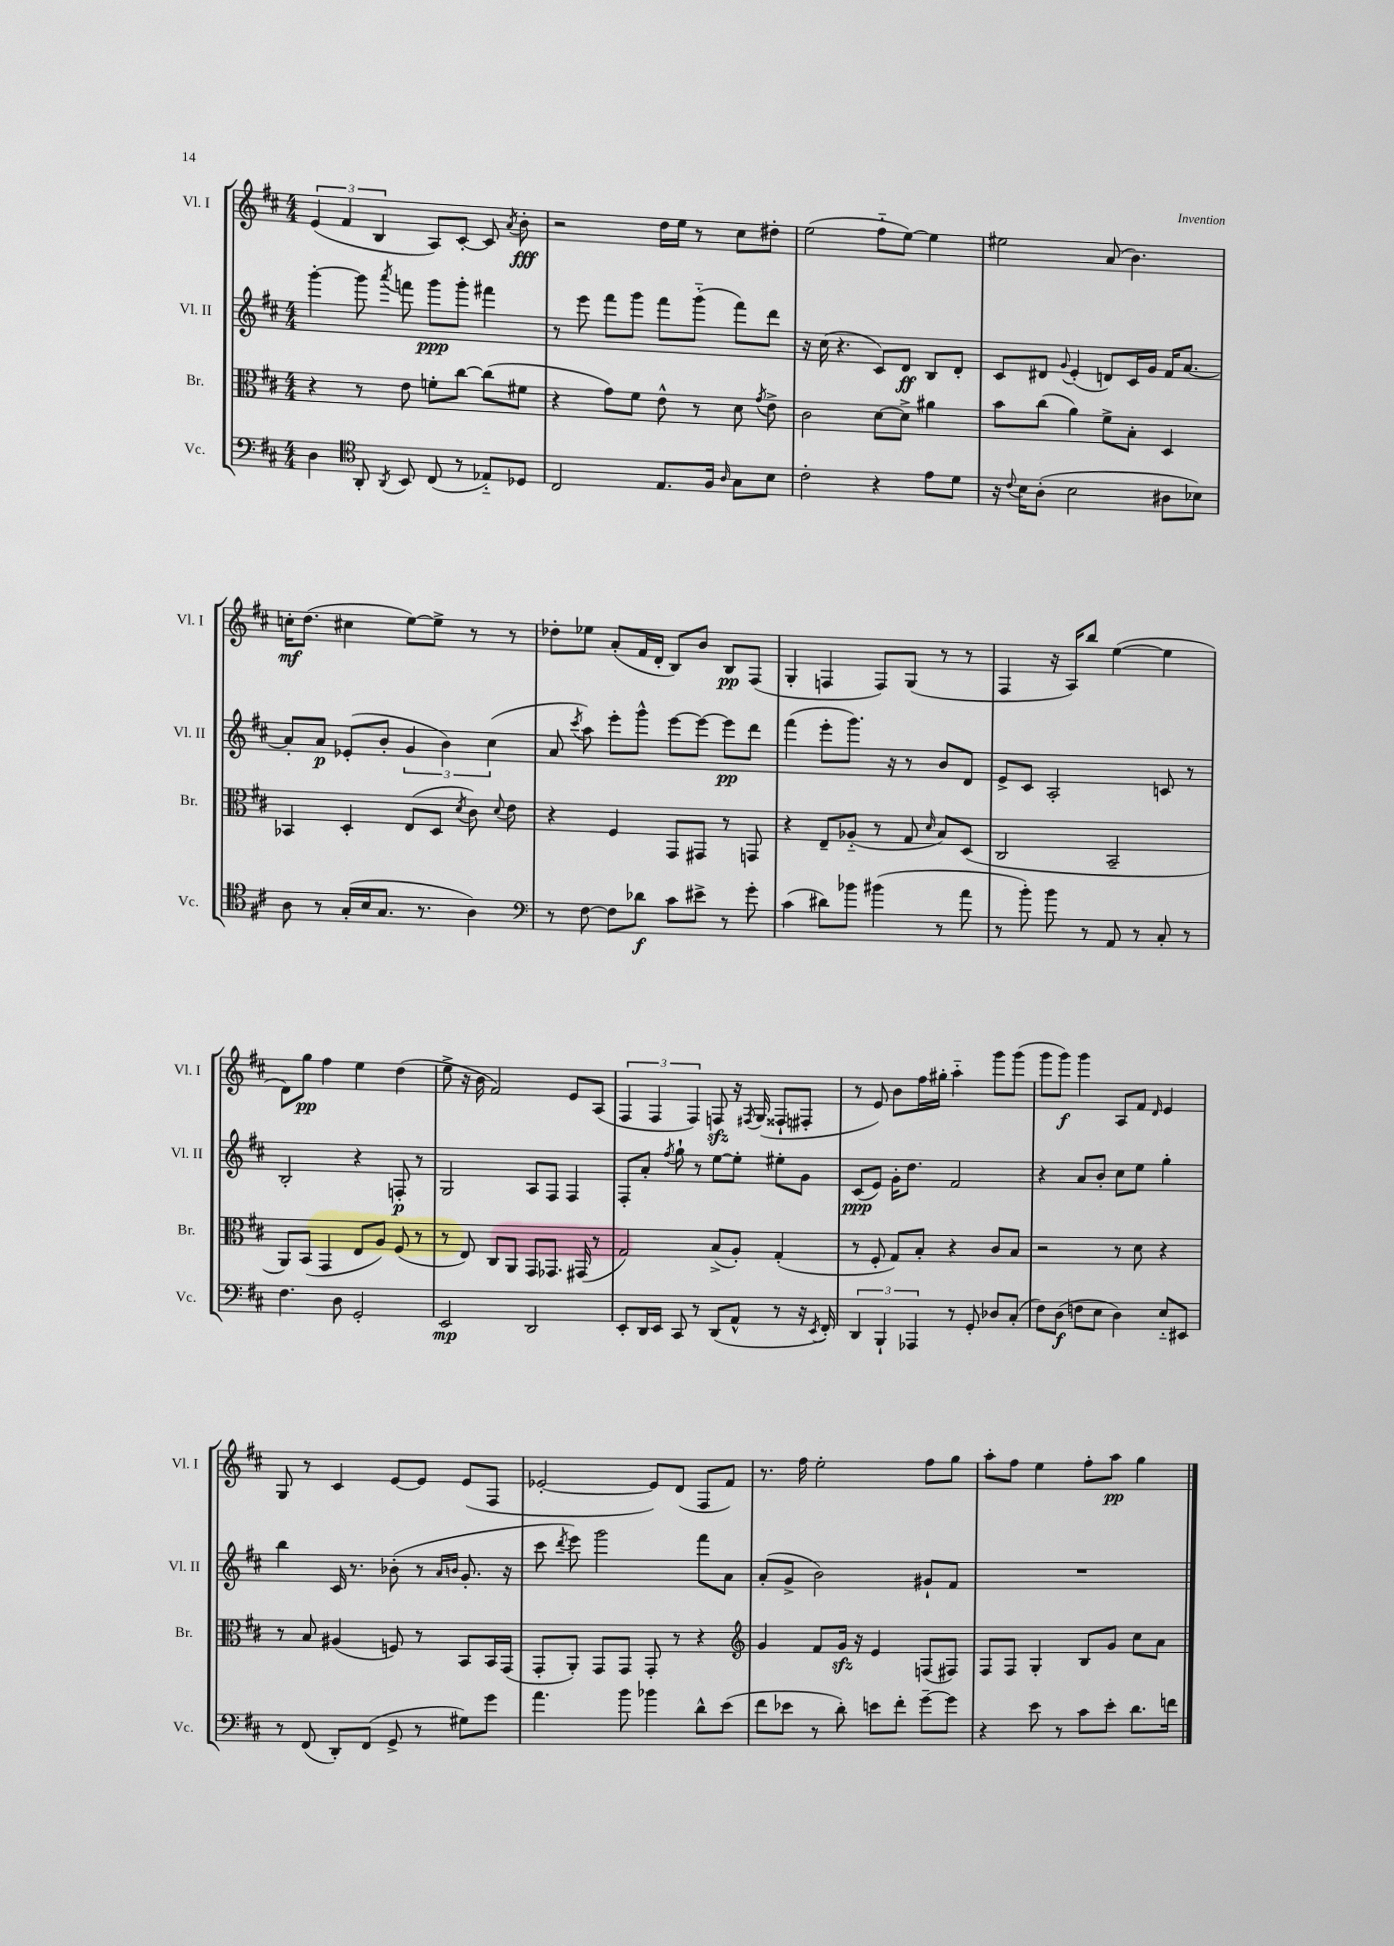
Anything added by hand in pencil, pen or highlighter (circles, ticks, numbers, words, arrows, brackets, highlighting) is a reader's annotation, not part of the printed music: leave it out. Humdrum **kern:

**kern	**dynam	**kern	**kern	**dynam	**kern	**dynam
*part4	*part4	*part3	*part2	*part2	*part1	*part1
*staff4	*staff4	*staff3	*staff2	*staff2	*staff1	*staff1
*I"Vc.	*	*I"Br.	*I"Vl. II	*	*I"Vl. I	*
*I'Vc.	*	*I'Br.	*I'Vl. II	*	*I'Vl. I	*
*clefF4	*	*clefC3	*clefG2	*	*clefG2	*
*k[f#c#]	*	*k[f#c#]	*k[f#c#]	*	*k[f#c#]	*
*M4/4	*	*M4/4	*M4/4	*	*M4/4	*
=107	=107	=107	=107	=107	=107	=107
4D\	.	4r	[4ggg'\	.	(6e/	.
.	.	.	.	.	6f#/	.
*clefC4	*	*	*	*	*	*
8AA'/	.	8r	8ggg\]	.	.	.
.	.	.	.	.	6B/	.
8qAA/	.	.	8qaaa/	.	.	.
8BB/	.	8e\	8fffn\	.	.	.
(8C#/	.	8fn'\L	8ggg\L	ppp	8A/L)	.
8r	.	[8cc#\J	8ggg'\J	.	[8c#'/J	.
8E-X/L)	.	(8cc#\L]	4fff#X\	.	8c#/]	.
.	.	.	.	.	8qa/	.
8D-X/J	.	8f#X\J	.	.	8b'\	fff
=108	=108	=108	=108	=108	=108	=108
2C#/	.	4r	8r	.	2r	.
.	.	.	8eee\	.	.	.
.	.	8g\L)	8fff#\L	.	.	.
.	.	8f#\J	8ggg\J	.	.	.
8.E/L	.	8e^^\	8fff#\L	.	16dd\LL	.
.	.	.	.	.	16ee\JJ	.
.	.	8r	(8ggg\J	.	8r	.
16F#/Jk	.	.	.	.	.	.
16qqA/	.	.	.	.	.	.
8G\L	.	8d\	8fff#\L)	.	8cc#\L	.
.	.	8qg/	.	.	.	.
8B\J	.	8e^\	8ddd\J	.	8dd#X'\J	.
=109	=109	=109	=109	=109	=109	=109
2c#'\	.	2c#\	16r	.	(2ee\	.
.	.	.	(16cc#\	.	.	.
.	.	.	4.r	.	.	.
4r	.	[8d\L	8c#/L)	.	8ff#\L	.
.	.	8d^\J]	8d/J	ff	[8ee\J)	.
8e\L	.	4a#X\	8B/L	.	4ee\]	.
8d\J	.	.	8d'/J	.	.	.
=110	=110	=110	=110	=110	=110	=110
16r	.	8b\L	8c#/L	.	2ee#X\	.
8qqc#/	.	.	.	.	.	.
16B\KL	.	.	.	.	.	.
(8A'\J	.	(8cc#\J	8d#X/J	.	.	.
.	.	.	8qqg/	.	.	.
2B\	.	4a\)	(4e'/	.	.	.
.	.	8f#^\L	8dn/L)	.	(8a/	.
.	.	8B'\J	16c#/L	.	4.b\)	.
.	.	.	16g/JJ	.	.	.
8A#X\L	.	4D/	16f#/KL	.	.	.
.	.	.	[8.a/J	.	.	.
8B-X\J)	.	.	.	.	.	.
!!LO:LB:g=z
=111	=111	=111	=111	=111	=111	=111
8A\	.	4BB-X/	8a'/L]	.	16ccn'\KL	mf
.	.	.	.	.	(8.dd\J	.
8r	.	.	8a/J	p	.	.
(16G'/LL	.	4D'/	(8e-X'/L	.	4cc#X\	.
16B/J	.	.	.	.	.	.
8.G/J	.	.	8b'/J	.	.	.
.	.	(8E/L	6g/	.	[8ee\L)	.
8.r	.	.	.	.	.	.
.	.	8D/J	.	.	8ee^\J]	.
.	.	.	6b\)	.	.	.
.	.	8qd/	.	.	.	.
4A\)	.	8c#\)	.	.	8r	.
.	.	.	(6cc#\	.	.	.
.	.	8qqd/	.	.	.	.
.	.	8e\	.	.	8r	.
=112	=112	=112	=112	=112	=112	=112
*clefF4	*	*	*	*	*	*
8r	.	4r	8a/	.	8dd-X'\L	.
.	.	.	8qccc#/	.	.	.
[8F#\	.	.	8aa\)	.	8ee-X\J	.
8F#\L]	.	4F#/	8eee'\L	.	(8a'/L	.
8d-X\J	f	.	8ggg^^\J	.	16f#/L	.
.	.	.	.	.	16d'/JJ	.
8c#\L	.	8GG/L	[8eee\L	.	8B/L)	.
8e#X^\J	.	8GG#X/J	8eee\J_	.	8b/J	.
8r	.	8r	8eee\L]	pp	8B/L	pp
8g'\	.	8GGn/	8ddd\J	.	(8F#/J	.
=113	=113	=113	=113	=113	=113	=113
(4c#\	.	4r	(4fff#\	.	4G'/	.
8d#X\L)	.	8E~/L	8eee'\L	.	4Fn/	.
8b-X\J	.	(8A-X/J	8.ggg\J)	.	.	.
(4b#X\	.	8r	.	.	8F/L)	.
.	.	.	16r	.	.	.
.	.	8G/	8r	.	(8G/J	.
.	.	16qqd/	.	.	.	.
8r	.	8B/L)	8b/L	.	8r	.
8a\	.	(8D/J	8d/J	.	8r	.
=114	=114	=114	=114	=114	=114	=114
8r	.	2C#/	8e^/L	.	4F#/	.
8b'\)	.	.	8c#/J	.	.	.
8b\	.	.	2A'/	.	16r	.
.	.	.	.	.	16A/KL)	.
8r	.	.	.	.	8bb/J	.
8AA/	.	2BB~/	.	.	([4ee\	.
8r	.	.	.	.	.	.
8C#'/	.	.	8cn/	.	4ee\]	.
8r	.	.	8r	.	.	.
!!LO:LB:g=z
=115	=115	=115	=115	=115	=115	=115
4.F#\	.	8AA/L)	2B'/	.	8d\L)	.
.	.	(8BB/J	.	.	8gg\J	pp
.	.	4GG/	.	.	4ff#\	.
8D\	.	.	.	.	.	.
2GG'/	.	8E/L	4r	.	4ee\	.
.	.	8A/J)	.	.	.	.
.	.	(8F#/	8Fn'/	p	(4dd\	.
.	.	8r	8r	.	.	.
=116	=116	=116	=116	=116	=116	=116
2EE/	mp	8r	2G/	.	8ee^\	.
.	.	8E/)	.	.	16r	.
.	.	.	.	.	16b\	.
.	.	8C#/L	.	.	2f#/)	.
.	.	8AA/J	.	.	.	.
2DD/	.	8GG/L	8A/L	.	.	.
.	.	8.GG-X/J	8F#/J	.	.	.
.	.	.	4F#/	.	8e/L	.
.	.	(16GG#X/	.	.	.	.
.	.	8r	.	.	(8A/J	.
=117	=117	=117	=117	=117	=117	=117
8EE'/L	.	2G/)	8F#'/L	.	6F#/	.
16DD/L	.	.	8a'/J	.	.	.
.	.	.	.	.	6F#/	.
16EE/JJ	.	.	.	.	.	.
.	.	.	8qff#/	.	.	.
8CC#/	.	.	8gg`\	.	.	.
.	.	.	.	.	6F#/)	.
8r	.	.	8r	.	.	.
(8DD/L	.	(8B^/L	[8ee\L	.	8Fnzz/	.
8AA^^/J	.	8A'/J)	8ee'\J]	.	16r	.
.	.	.	.	.	8qF#X/	.
.	.	.	.	.	(16G/	.
8r	.	(4G'/	8ee#X'\L	.	8F##X`/L	.
16r	.	.	8g\J	.	8F#X'/J	.
8qEE/	.	.	.	.	.	.
16FF#'/)	.	.	.	.	.	.
=118	=118	=118	=118	=118	=118	=118
6DD/	.	8r	(8c#/L	ppp	8r	.
.	.	8F#'/	8e/J)	.	8e/)	.
6BBB`/	.	.	.	.	.	.
.	.	8G/L)	16g'\KL	.	8b\L	.
.	.	.	8.dd\J	.	.	.
6AAA-X/	.	.	.	.	.	.
.	.	8B'/J	.	.	16ff#\L	.
.	.	.	.	.	16gg#X'\JJ	.
8r	.	4r	2f#/	.	4aa\	.
8GG'/	.	.	.	.	.	.
8D-X/L	.	8c#/L	.	.	8ggg\L	.
(8C#'/J	.	8B/J	.	.	(8ggg\J	.
=119	=119	=119	=119	=119	=119	=119
8F#\L)	.	2r	4r	.	8ggg\L	.
(8D\J	f	.	.	.	8ggg\J)	f
8Fn\L	.	.	8a/L	.	4ggg\	.
8E\J	.	.	8b'/J	.	.	.
4D\)	.	8r	8cc#\L	.	8A/L	.
.	.	8d\	8ee\J	.	8f#/J	.
.	.	.	.	.	16qqd/	.
8E/L	.	4r	4gg'\	.	4e/	.
8EE#X/J	.	.	.	.	.	.
!!LO:LB:g=z
=120	=120	=120	=120	=120	=120	=120
8r	.	8r	4bb\	.	8G/	.
(8FF#/	.	8B/	.	.	8r	.
8DD'/L)	.	(4A#X/	16c#/	.	4c#/	.
.	.	.	8.r	.	.	.
(8FF#/J	.	.	.	.	.	.
8GG^/	.	8Fn/)	(8b-X'\	.	[8e/L	.
8r	.	8r	8r	.	8e/J]	.
.	.	.	16qqa/LL	.	.	.
.	.	.	16qqbn/JJ	.	.	.
8G#X\L)	.	8BB/L	8.g'/	.	(8e/L	.
8g\J	.	16BB/L	.	.	8F#/J	.
.	.	(16GG/JJ	16r	.	.	.
=121	=121	=121	=121	=121	=121	=121
4.a\	.	8GG'/L	8ccc#\	.	[2e-X'/	.
.	.	.	8qddd/	.	.	.
.	.	8AA'/J)	8eee\)	.	.	.
.	.	8GG/L	2ggg\	.	.	.
8b\	.	8GG/J	.	.	.	.
4b-X\	.	8GG'/	.	.	8e-/L])	.
.	.	8r	.	.	(8d/J	.
8d^^\L	.	4r	8fff#\L	.	8F#/L	.
(8e\J	.	.	8a\J	.	8f#/J)	.
=122	=122	=122	=122	=122	=122	=122
*	*	*clefG2	*	*	*	*
8f#\L	.	4g/	(8a'/L	.	8.r	.
8e-X\J	.	.	8g^/J	.	.	.
.	.	.	.	.	16ff#\	.
8r	.	8f#/L	2b\)	.	2ee'\	.
8d'\)	.	16gzz/Jk	.	.	.	.
.	.	16r	.	.	.	.
8en\L	.	4e/	.	.	.	.
8f#'\J	.	.	.	.	.	.
[8g~\L	.	(8Fn/L	8g#X`/L	.	8ff#\L	.
8g\J]	.	8F#X/J)	8f#/J	.	8gg\J	.
=123	=123	=123	=123	=123	=123	=123
4r	.	8F#/L	1r	.	8aa'\L	.
.	.	8F#/J	.	.	8ff#\J	.
8e\	.	4G'/	.	.	4ee\	.
8r	.	.	.	.	.	.
8c#\L	.	8B/L	.	.	8ff#'\L	.
8e'\J	.	8g/J	.	.	8aa\J	pp
8.d\L	.	8cc#\L	.	.	4gg\	.
.	.	8a\J	.	.	.	.
16fn\Jk	.	.	.	.	.	.
==	==	==	==	==	==	==
*-	*-	*-	*-	*-	*-	*-
